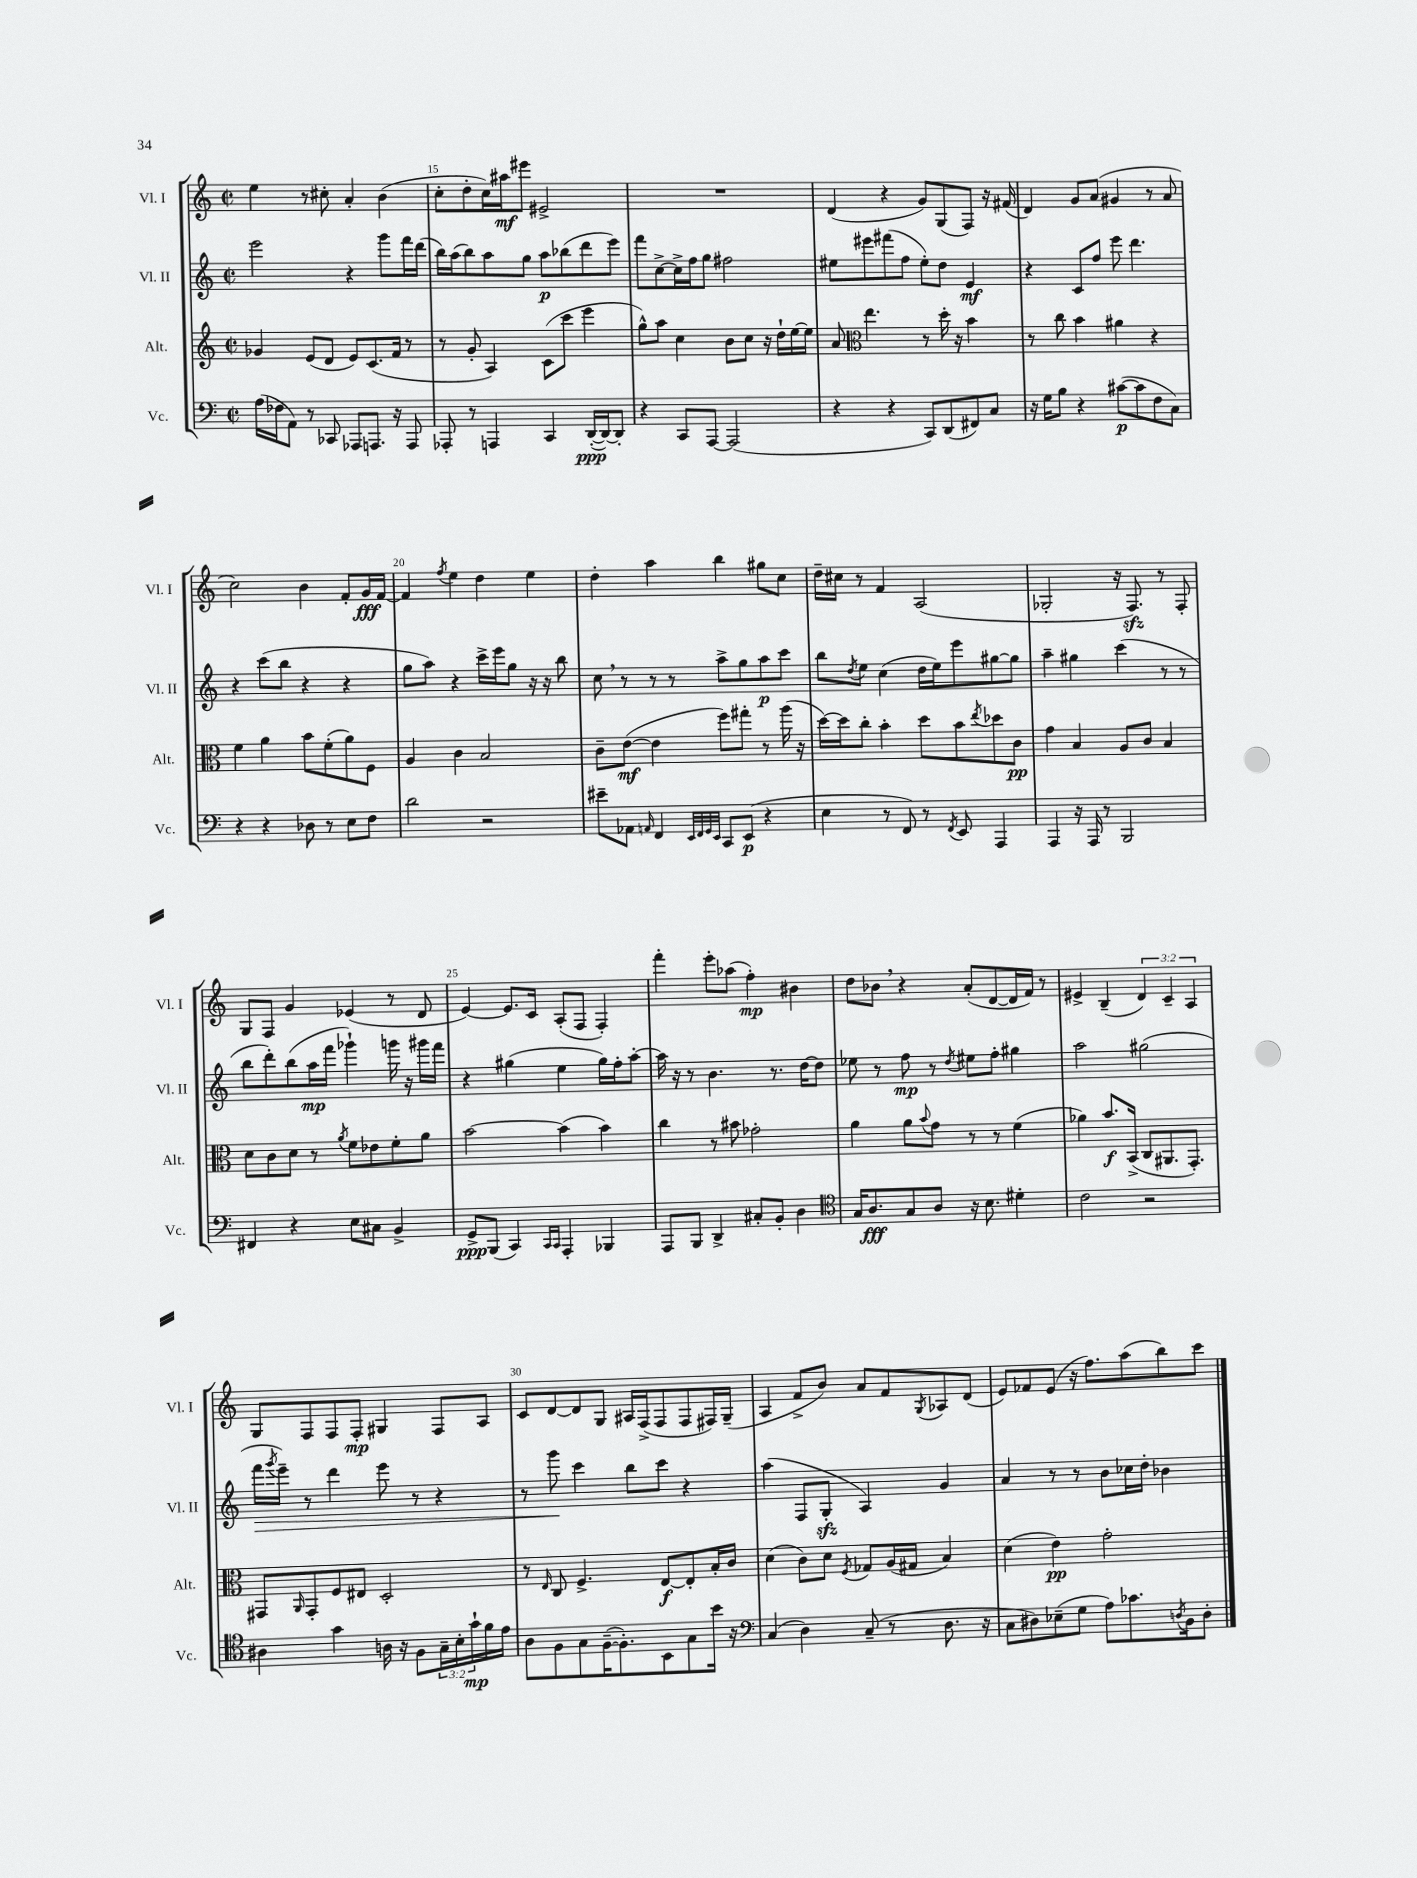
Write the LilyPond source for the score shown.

<<
\new StaffGroup <<
\new Staff = "s0" \with { instrumentName = "Vl. I" shortInstrumentName = "Vl. I" } {
    \clef treble \key c \major \defaultTimeSignature \time 2/2 \override Staff.TupletNumber.text = #tuplet-number::calc-fraction-text
    e''4 r8 cis''8-. a'4-. b'4( |
    c''8-. d''8-. c''16) ais''16\mf eis'''8 eis'2-> |
    R1 |
    d'4( r4 g'8) g8( f8) r16 fis'16( |
    d'4) g'8 a'8( gis'4 r8 a'8 |
    c''2) b'4 f'8-. g'16\fff f'16~ |
    f'4 \acciaccatura { f''8 } e''4 d''4 e''4 |
    d''4-. a''4 b''4 gis''8 c''8 |
    d''16-- cis''16 r8 f'4 a2( |
    ges2-. r16 f8.\sfz) r8 f8-. |
    g8 f8 g'4 ees'4( r8 d'8 |
    e'4~) e'8. c'16 a8-.( f8 f4-.) |
    f'''4-. e'''8-. aes''8( f''4-.\mp) bis'4 |
    d''8 bes'8 \breathe r4 a'8-.( d'8~ d'16 f'16) r8 |
    eis'4-> b4--( \tuplet 3/2 { d'4) c'4-- a4 } |
    g8 f8 f8 f8-.\mp gis4 f8 a8 |
    c'8 d'8~ d'8 g8 ais16 f16->( f8 f8 fis16) g16--( |
    a4 f'8-> b'8) a'8 f'8 \acciaccatura { g8 } aes8 d'8( |
    e'8) fes'8 e'8( r16 f''8.) a''8( b''8) c'''8 \bar "|." |
}
\new Staff = "s1" \with { instrumentName = "Vl. II" shortInstrumentName = "Vl. II" } {
    \clef treble \key c \major \defaultTimeSignature \time 2/2
    e'''2 r4 g'''8 f'''16 d'''16( |
    b''16) a''16( b''8) a''8 g''8 a''8\p bes''8( d'''8 e'''8) |
    f'''8 c''8~-> c''16-> f''16 g''8 fis''2 |
    eis''8 eis'''8 fis'''8( f''8 eis''8-.) d''8 e'4\mf |
    r4 c'8 f''8 e'''8 d'''4. |
    r4 c'''8( b''8 r4 r4 |
    g''8 a''8) r4 c'''16-> e'''16 g''8 r16 r16 b''8 |
    c''8 \breathe r8 r8 r8 a''8-> g''8 a''8\p c'''8 |
    b''8 \acciaccatura { d''8 } e''8 c''4( d''16 e''16) e'''8 gis''8~ gis''8 |
    a''4-- gis''4 c'''4( r8 r8 |
    b''8 d'''8-.) b''8( a''16\mp f'''16 ges'''4-!) g'''16 r16 gis'''16 f'''16 |
    r4 gis''4( e''4 gis''16) f''16-. a''8~-. |
    a''16 r16 r8 b'4. r8. d''16~ d''8 |
    ees''8 r8 f''8\mp r8 \acciaccatura { d''8 } eis''8 f''8-. gis''4 |
    a''2 gis''2( |
    f'''16\> \acciaccatura { g'''8 } e'''16--) r8 d'''4 e'''8 r8 r4 |
    r8 g'''8\! c'''4 b''8 c'''8 r4 |
    a''4( f8 g8-.\sfz a4) g'4 |
    a'4 r8 r8 b'8 ces''16 d''16-. bes'4 \bar "|." |
}
\new Staff = "s2" \with { instrumentName = "Alt." shortInstrumentName = "Alt." } {
    \clef treble \key c \major \defaultTimeSignature \time 2/2
    ges'4 e'8( d'8 e'8) c'8.( f'16 r8 |
    r8 g'8-. a4) c'8( c'''8 e'''4 |
    g''8-^) a''8 c''4 b'8 c''8 r16 d''16-! e''16~ e''16 |
    a'8 \clef alto e''4. r8 d''16-. r16 b'4 |
    r8 c''8 b'4 ais'4 r4 |
    f'4 a'4 b'8 f'8-.( a'8) f8 |
    a4 c'4 b2 |
    c'8-- e'8~\mf( e'4 f''8) gis''8-. r8 a''16( r16 |
    d''16~) d''16 c''8-. b'4-. d''8 b'8 \acciaccatura { e''8 } des''8 c'8\pp |
    g'4 b4 a8 c'8 b4 |
    d'8 c'8 d'8 r8 \acciaccatura { a'8 } f'8 ees'8 f'8-. a'8 |
    b'2~ b'4( b'4) |
    c''4 r8 bis'8 ges'2-. |
    a'4 a'8 \appoggiatura { b'8 } g'8 r8 r8 f'4( |
    aes'4) b'8.\f b,16->( c8 ais,8. g,8.-.) |
    gis,8 \grace { a,16 } gis,8-. f8 eis8 d2-. |
    r8 \grace { e16 } c8 f4.-> e8~\f e8-. b16-. c'16 |
    d'4( c'8) d'8 \acciaccatura { f8 } ges8 a16( gis16 b4) |
    d'4( e'4\pp) g'2-. \bar "|." |
}
\new Staff = "s3" \with { instrumentName = "Vc." shortInstrumentName = "Vc." } {
    \clef bass \key c \major \defaultTimeSignature \time 2/2 \override Staff.TupletNumber.text = #tuplet-number::calc-fraction-text
    a16( fes16 a,8) r8 ces,8 aes,,8 a,,8. r16 a,,8 |
    aes,,8-. r8 a,,4 c,4 d,16~-.\ppp( d,16~) d,8-. |
    r4 c,8 a,,8~ a,,2( |
    r4 r4 c,8) d,8( fis,8) c8 |
    r16 g16 b8 r4 cis'8~\p( cis'8 f8 c8) |
    r4 r4 des8 r8 e8 f8 |
    d'2 r2 |
    eis'8-- aes,8 \grace { a,16 } f,4 \grace { e,32 f,32 g,32 e,32 } c,8 e,8\p( r4 |
    e4 r8 f,8) r8 \acciaccatura { f,8 } e,8 a,,4 |
    a,,4 r16 a,,16 r8 b,,2 |
    fis,4 r4 e8 cis8 b,4-> |
    g,8->\ppp b,,8( c,4) \grace { c,16 c,16 } a,,4-. bes,,4 |
    a,,8 b,,8 d,4-> cis8-. b,8-. d4 |
    \clef tenor g16 a8.\fff g8 a8 r16 b8. dis'4-. |
    c'2 r2 |
    ais4 g'4 a16 r16 f8 \tuplet 3/2 { g16-- b16-. g'16-!\mp } f'16 e'16 |
    a8 f8 g8 f16~--( f8.-.) b,8 g8 b'16 r16 |
    \clef bass c4( d4) c8--( r8 d8. r16 |
    c8 dis8) ees8--( g8 a8) ces'8. \acciaccatura { d8 } b,16 d8-. \bar "|." |
}
>>
>>
\layout { \context { \Score currentBarNumber = #14 \override BarNumber.break-visibility = ##(#f #t #t) barNumberVisibility = #(every-nth-bar-number-visible 5) } }
